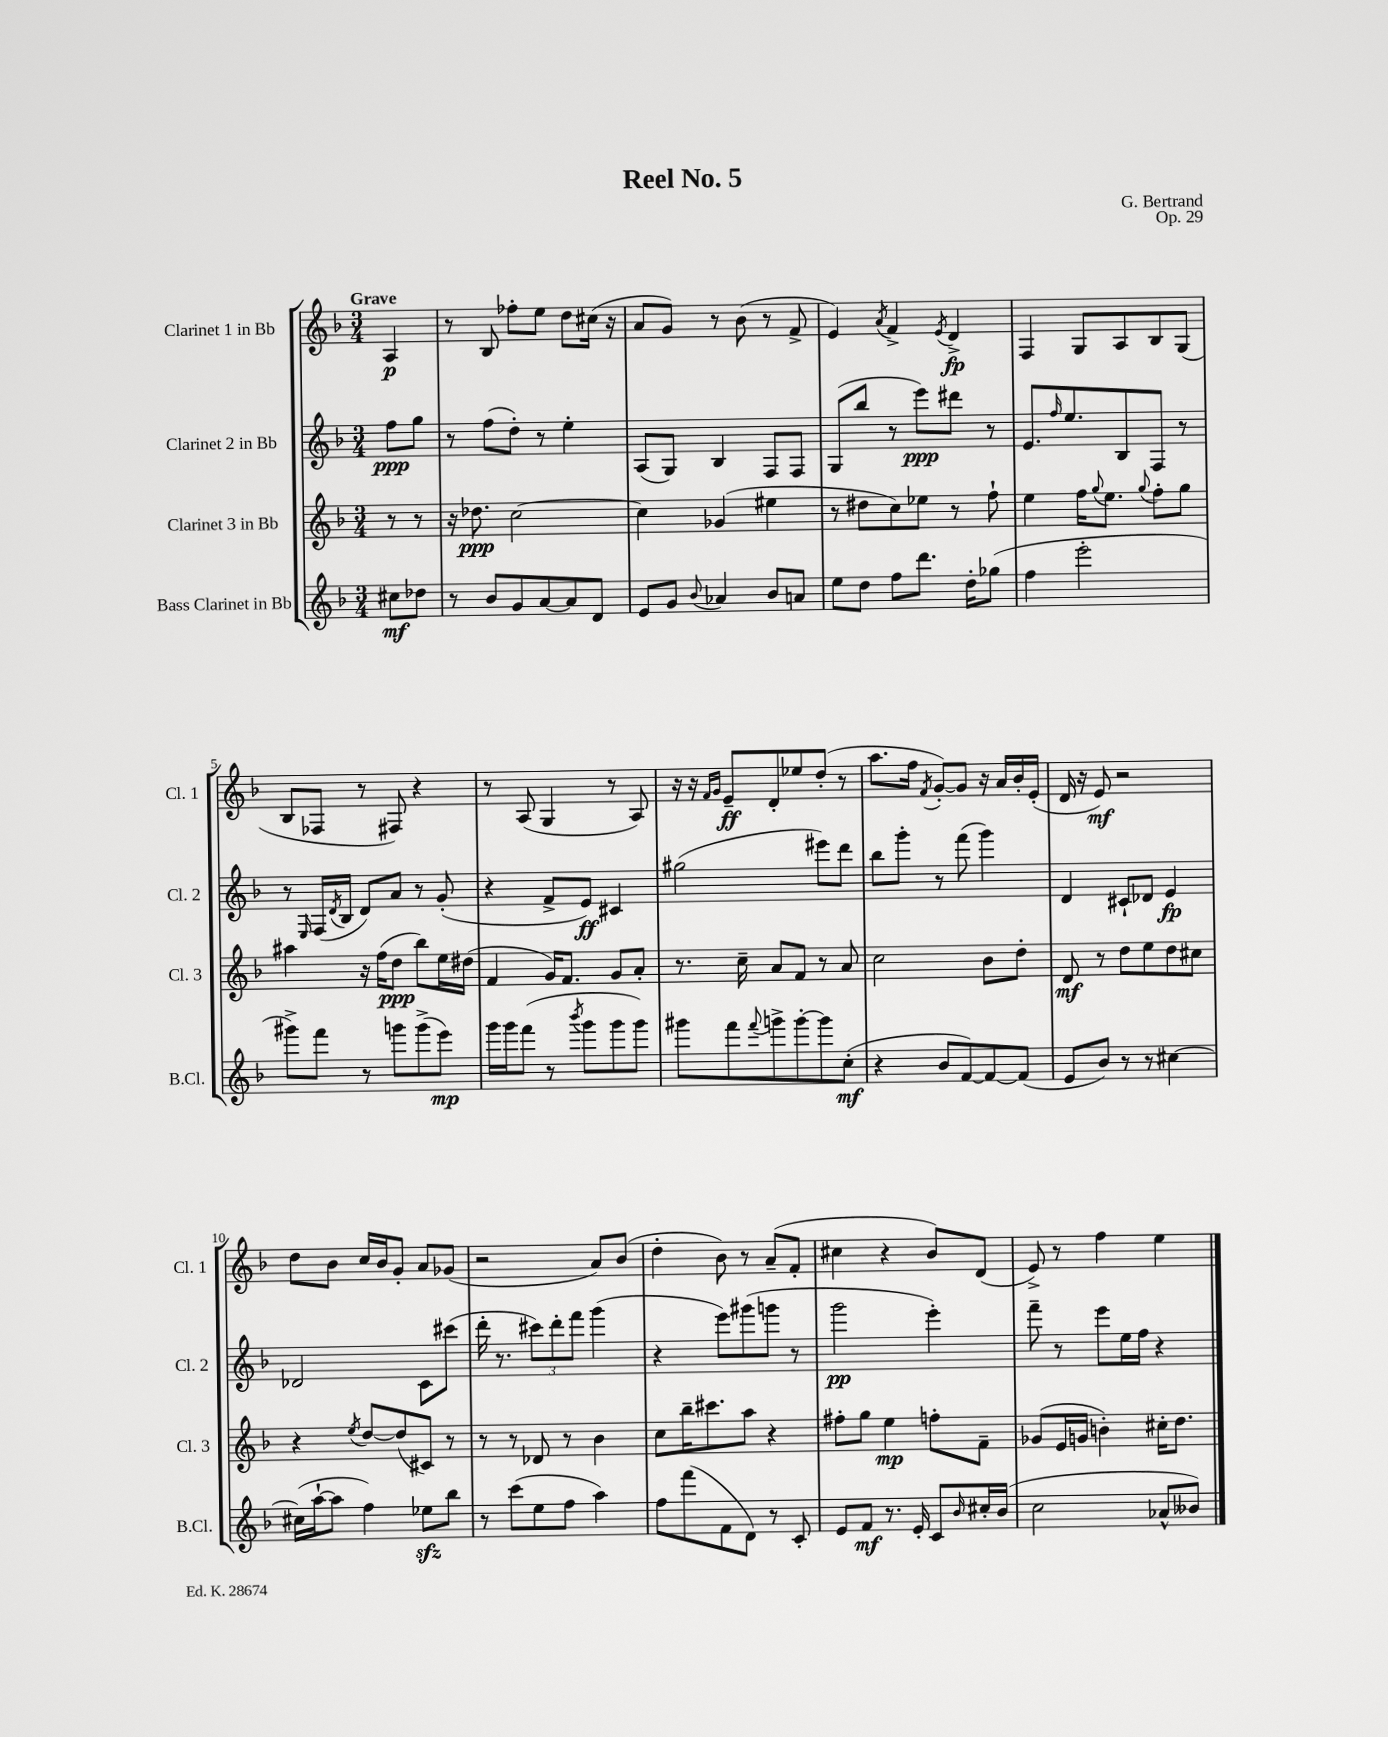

**kern	**kern	**kern	**kern
*staff4	*staff3	*staff2	*staff1
*clefG2	*clefG2	*clefG2	*clefG2
*k[b-]	*k[b-]	*k[b-]	*k[b-]
*M3/4	*M3/4	*M3/4	*M3/4
8cc#	8r	8ff	4A
8dd-	8r	8gg	.
=	=	=	=
8r	16r	8r	8r
.	8.dd-	.	.
8b-	.	(8ff	8B-
8g	[2cc	8dd')	8ff-'
[8a	.	8r	8ee
8a]	.	4ee'	8dd
8d	.	.	(16cc#
.	.	.	16r
=	=	=	=
8e	4cc]	(8A	8a
8g	.	8G)	8g)
8qqb-	.	.	.
4a-	(4g-	4B-	8r
.	.	.	(8b-
8b-	4ee#	8F	8r
8a	.	8F	8f^
=	=	=	=
8ee	8r	(8G	4e)
8dd	8dd#	8bb-	.
.	.	.	8qa
8ff	8cc)	8r	4f^
8.ddd	8ee-	8eee)	.
.	.	.	8qe
.	8r	8ddd#	4d^
16dd'	.	.	.
(8gg-	8ff`	8r	.
=	=	=	=
4ff	4ee	8.e	4F
.	.	16qqff	.
.	.	8.ee	.
2eee'	16ff	.	8G
.	8qqgg	.	.
.	8.ee	.	.
.	.	8B-	8A
.	8qqgg	.	.
.	8ff'	8F	8B-
.	8gg	8r	(8G
=	=	=	=
8ggg#^)	4aa#	8r	8B-
.	.	16qqE	.
8fff	.	(16F	8F-
.	.	8qd	.
.	.	16B-	.
8r	16r	8d)	8r
.	(16ff	.	.
8ggg	8dd	8a	8F#)
(8ggg^	8bb-)	8r	4r
8eee)	16ee	(8g'	.
.	(16dd#	.	.
=	=	=	=
16ggg	4f	4r	8r
16ggg	.	.	.
(8fff	.	.	(8A
8r	16g)	8f^	4G
.	8.f	.	.
8qbbb-	.	.	.
8ggg	.	8e)	.
8ggg	8g	4c#	8r
8ggg)	8a'	.	8A)
=	=	=	=
8ggg#	8.r	(2gg#	16r
.	.	.	16r
.	.	.	16qqf
.	.	.	16qqg
8fff	.	.	8e~
.	16cc~	.	.
8qqfff	.	.	.
8ggg^	8a	.	8d'
[8ggg'	8f	.	8ee-
8ggg]	8r	8eee#)	(8dd'
(8cc'	8a	8ddd	8r
=	=	=	=
4r	2cc	8bb-	8.aa
.	.	8ggg'	.
.	.	.	16ff
.	.	.	8qf
8b-	.	8r	[8g')
[8f)	.	(8fff	8g]
8f_	8b-	4ggg)	16r
.	.	.	16a
(8f]	8dd'	.	16b-'
.	.	.	(16e'
=	=	=	=
8e	8d	4d	16d
.	.	.	16r
8b-)	8r	.	8e)
8r	8dd	8c#`	2r
8r	8ee	8d-	.
[4cc#	8dd	4e	.
.	8cc#	.	.
=	=	=	=
(16cc#]	4r	2d-	8dd
[16aa`	.	.	.
8aa]	.	.	8b-
.	8qee	.	.
4ff)	[8dd	.	16cc
.	.	.	16b-
.	(8dd]	.	8g'
8ee-	8c#)	8c	8a
8bb-	8r	(8ccc#	(8g-
=	=	=	=
8r	8r	16ddd'	2r
.	.	8.r	.
(8ccc	8r	.	.
8ee	8d-	12ccc#)	.
.	.	12ddd'	.
8ff	8r	.	.
.	.	12fff	.
4aa)	4b-	(4ggg	8a)
.	.	.	(8b-
=	=	=	=
8ff	8cc	4r	4dd'
(8fff	16bb-~	.	.
.	8.ccc#	.	.
8f	.	8eee)	8b-)
8d)	8aa	(8ggg#	8r
8r	4r	8ggg	(8a~
8c'	.	8r	8f'
=	=	=	=
8e	8ff#'	2ggg	4cc#
8f	8gg	.	.
8.r	4ee	.	4r
16e'	.	.	.
8c	8ff'	4eee')	8b-)
16qqb-	.	.	.
16cc#'	8f~	.	(8d
(16b-	.	.	.
=	=	=	=
2cc	(8g-	8fff~	8e^)
.	16e	8r	8r
.	16g	.	.
.	4b')	8eee	4ff
.	.	16ee	.
.	.	16ff	.
8a-^^	16cc#'	4r	4ee
.	8.dd	.	.
8b--)	.	.	.
==	==	==	==
*-	*-	*-	*-
